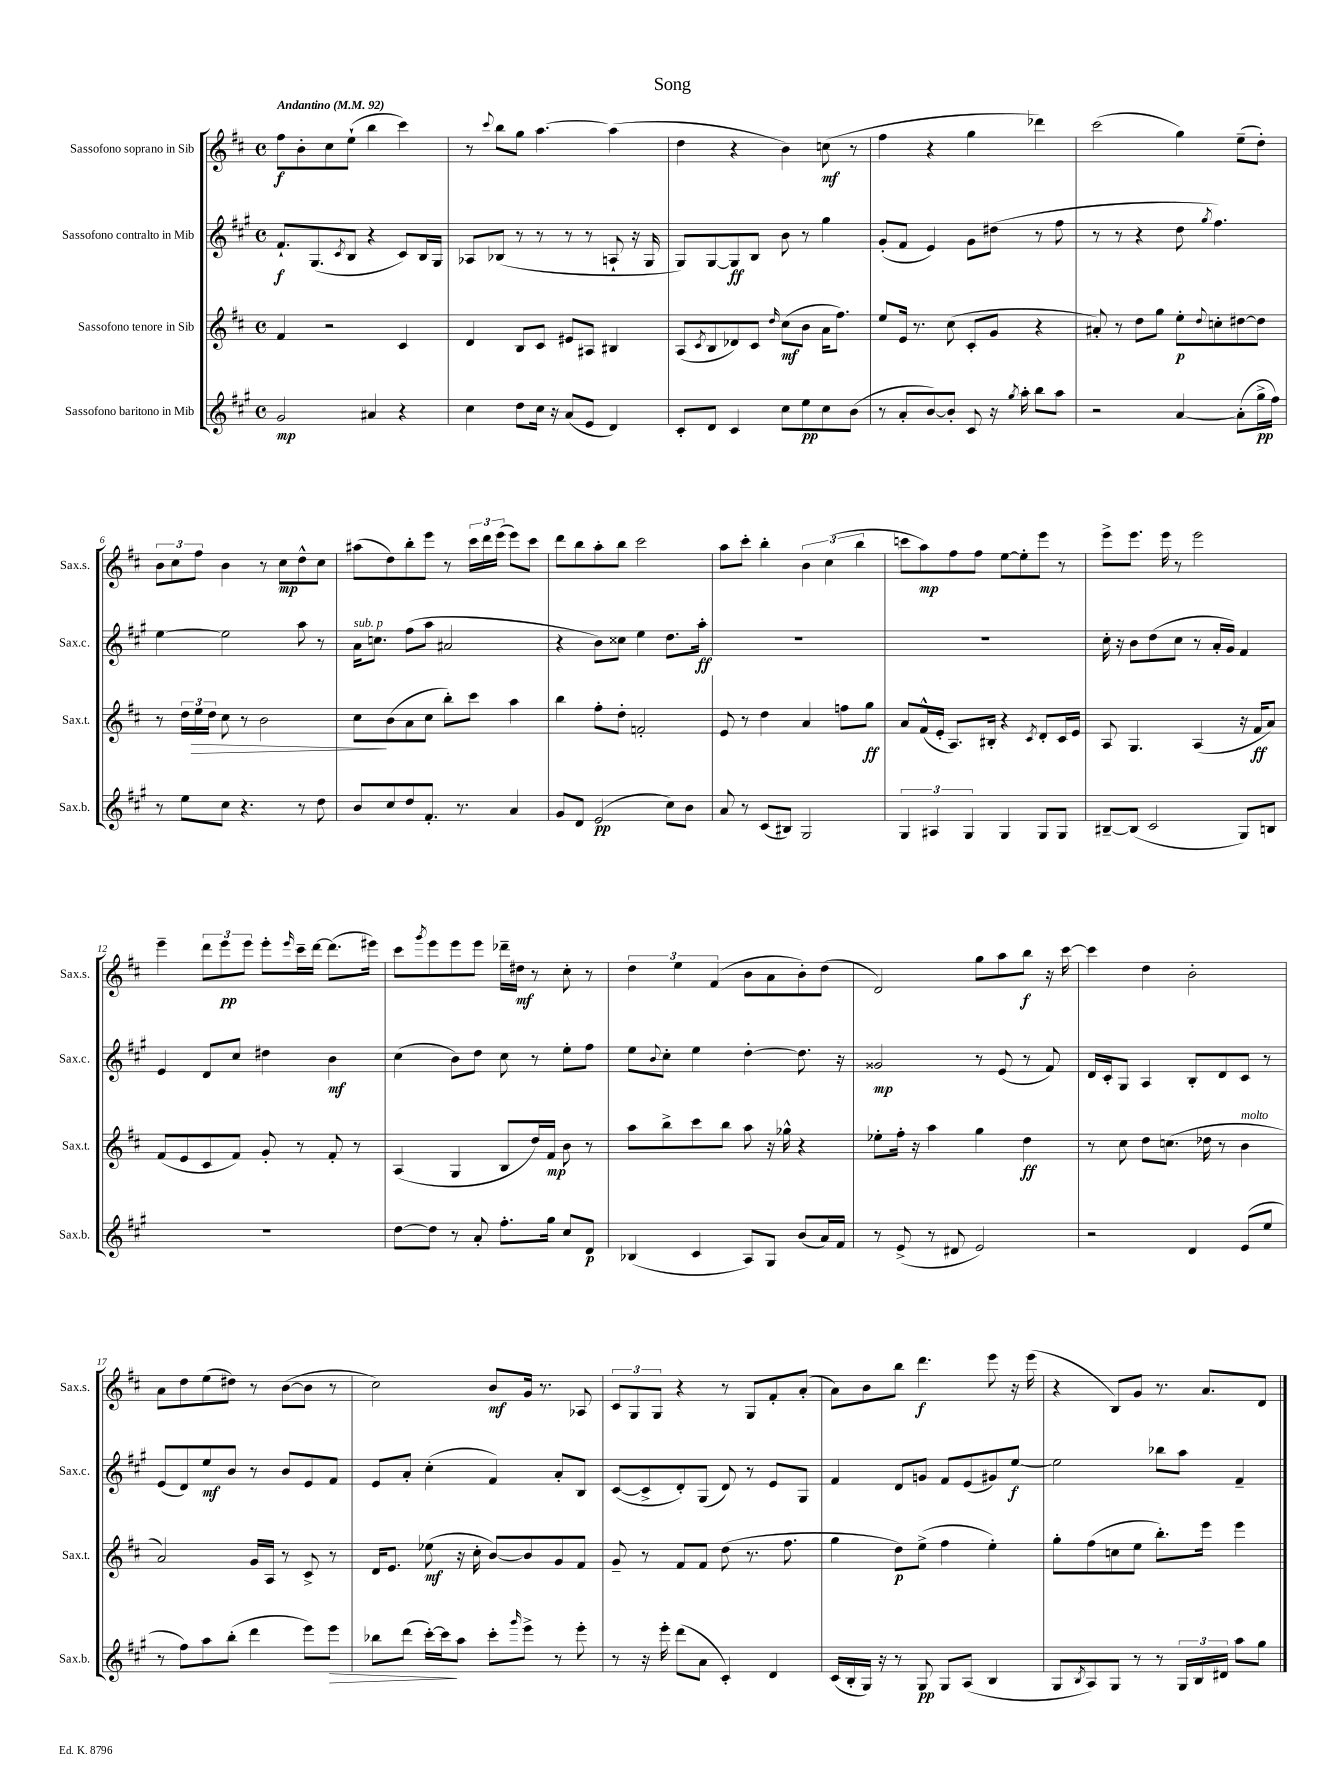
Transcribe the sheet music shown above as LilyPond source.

\header { title = "Song" }
<<
\new StaffGroup <<
\new Staff = "s0" \with { instrumentName = "Sassofono soprano in Sib" shortInstrumentName = "Sax.s." } {
    \clef treble \key d \major \defaultTimeSignature \time 4/4 \tempo "Andantino" 4 = 92
    fis''8\f b'8-. cis''8 e''8-!( b''4 cis'''4) |
    r8 \appoggiatura { cis'''8 } b''8 g''8 a''4.~ a''4( |
    d''4 r4 b'4) c''8\mf( r8 |
    fis''4 r4 g''4 des'''4) |
    cis'''2( g''4) e''8--( d''8-.) |
    \tuplet 3/2 { b'8 cis''8 fis''8 } b'4 r8 cis''8\mp d''8-^ cis''8 |
    ais''8( d''8) b''8-. e'''8 r8 \tuplet 3/2 { cis'''16 d'''16 e'''16( } e'''8) cis'''8 |
    d'''8 b''8 a''8-. b''8 cis'''2 |
    a''8 cis'''8-. b''4-. \tuplet 3/2 { b'4 cis''4( b''4 } |
    c'''8 a''8\mp) fis''8 fis''8 e''8~ e''8-. e'''8 r8 |
    e'''8-> e'''8. e'''16 r8 e'''2 |
    e'''4-- \tuplet 3/2 { d'''8 e'''8\pp e'''8 } e'''8-. \grace { e'''16 } cis'''16-- d'''16~ d'''8.( eis'''16) |
    cis'''8 \acciaccatura { g'''8 } e'''8 e'''8 e'''8 des'''16-- dis''16\mf r8 cis''8-. r8 |
    \tuplet 3/2 { d''4 e''4 fis'4( } b'8 a'8 b'8-.) d''8( |
    d'2) g''8 a''8 b''8\f r16 cis'''16~ |
    cis'''4 d''4 b'2-. |
    a'8 d''8 e''8( dis''8) r8 b'8~( b'8 r8 |
    cis''2) b'8\mf g'16 r8. aes8 |
    \tuplet 3/2 { cis'8 g8 g8 } r4 r8 g8 fis'8-. a'8-.( |
    a'8) b'8 b''8 d'''4.\f e'''8 r16 e'''16( |
    r4 b8) g'8 r8. a'8. d'8 \bar "|." |
}
\new Staff = "s1" \with { instrumentName = "Sassofono contralto in Mib" shortInstrumentName = "Sax.c." } {
    \clef treble \key a \major \defaultTimeSignature \time 4/4
    fis'8.-!\f gis8.( \acciaccatura { cis'8 } b8 r4 cis'8) b16 gis16 |
    aes8 bes8( r8 r8 r8 r8 a8-! r16 gis16 |
    gis8) gis8~ gis8\ff b8 b'8 r8 gis''4 |
    gis'8-.( fis'8 e'4) gis'8 dis''8( r8 fis''8 |
    r8 r8 r4 d''8 \acciaccatura { gis''8 } fis''4.) |
    e''4~ e''2 a''8 r8 |
    a'16^\markup { \italic "sub. p" } c''8. fis''8( a''8 ais'2 |
    r4 b'8) cisis''8 e''4 d''8. a''16-.\ff |
    R1 |
    R1 |
    cis''16-. r16 b'8 d''8( cis''8 r8 a'16-. gis'16) fis'4 |
    e'4 d'8 cis''8 dis''4 b'4\mf |
    cis''4( b'8) d''8 cis''8 r8 e''8-. fis''8 |
    e''8 \appoggiatura { b'8 } cis''8-. e''4 d''4~-. d''8. r16 |
    gisis'2\mp r8 e'8( r8 fis'8) |
    d'16 cis'16-. gis8 a4 b8-. d'8 cis'8 r8 |
    e'8( d'8) e''8\mf b'8 r8 b'8 e'8 fis'8 |
    e'8 a'8-. cis''4-.( fis'4) a'8-. b8 |
    cis'8~( cis'8-> d'8-.) gis8( d'8) r8 e'8 gis8 |
    fis'4 d'8 g'8 fis'8 e'8( gis'8) e''8~\f |
    e''2 bes''8 a''8 fis'4-- \bar "|." |
}
\new Staff = "s2" \with { instrumentName = "Sassofono tenore in Sib" shortInstrumentName = "Sax.t." } {
    \clef treble \key d \major \defaultTimeSignature \time 4/4
    fis'4 r2 cis'4 |
    d'4 b8 cis'8 eis'8 ais8 bis4 |
    a8( \acciaccatura { cis'8 } b8 des'8) cis'8 \grace { d''16 } cis''8\mf( b'8 a'16 fis''8.) |
    e''8 e'16 r8. cis''8( cis'8-. g'8 r4 |
    ais'8-.) r8 d''8 g''8 e''8-.\p \appoggiatura { d''8 } c''8-. dis''8~ dis''8 |
    r8 \tuplet 3/2 { d''16 e''16\> d''16 } cis''8 r8 b'2 |
    cis''8\! b'8( a'8 cis''8 b''8-.) cis'''8 a''4 |
    b''4 fis''8-. d''8-. f'2-. |
    e'8 r8 d''4 a'4 f''8 g''8\ff |
    a'8 fis'16-^( e'16-. a8.) bis16-. r4 \acciaccatura { cis'8 } d'8-. cis'16 e'16 |
    a8 g4. a4( r16 fis'16\ff a'8) |
    fis'8( e'8 cis'8 fis'8) g'8-. r8 fis'8-. r8 |
    a4( g4 b8 d''16) fis'16\mp b'8 r8 |
    a''8 b''8-> cis'''8 b''8 a''8 r16 ges''16-^ r4 |
    ees''8-. fis''16-. r16 a''4 g''4 d''4\ff |
    r8 cis''8 d''8 c''8.( des''16 r8 b'4^\markup { \italic "molto" } |
    a'2) g'16 a16 r8 cis'8-> r8 |
    d'16 e'8. ees''8\mf( r16 cis''16-. b'8~) b'8 g'8 fis'8 |
    g'8-- r8 fis'8 fis'8 d''8( r8. fis''8. |
    g''4 d''8\p) e''8->( fis''4 e''4-.) |
    g''8-. fis''8( c''8 e''8 b''8.-.) e'''16 e'''4 \bar "|." |
}
\new Staff = "s3" \with { instrumentName = "Sassofono baritono in Mib" shortInstrumentName = "Sax.b." } {
    \clef treble \key a \major \defaultTimeSignature \time 4/4
    gis'2\mp ais'4 r4 |
    cis''4 d''8 cis''16 r16 a'8( e'8 d'4) |
    cis'8-. d'8 cis'4 cis''8 e''8\pp cis''8 b'8( |
    r8 a'8-. b'8~) b'8-. cis'8 r16 \acciaccatura { gis''8 } a''16-. b''8 a''8 |
    r2 a'4~ a'8-.( gis''16->\pp fis''16) |
    r8 e''8 cis''8 r4. r8 d''8 |
    b'8 cis''8 d''8 fis'8.-. r8. a'4 |
    gis'8 d'8 e'2\pp( cis''8) b'8 |
    a'8 r8 cis'8( bis8) gis2 |
    \tuplet 3/2 { gis4 ais4 gis4 } gis4 gis8 gis8 |
    bis8~-- bis8( cis'2 gis8) b8 |
    R1 |
    d''8~ d''8 r8 a'8-. fis''8.-. gis''16 cis''8 d'8\p |
    bes4( cis'4 a8) gis8 b'8( a'16) fis'16 |
    r8 e'8->( r8 dis'8 e'2) |
    r2 d'4 e'8( e''8 |
    r8 fis''8) a''8 b''8-.( d'''4 e'''8) e'''8\> |
    bes''8 d'''8( cis'''16~-.) cis'''16\! a''8 cis'''8-. \grace { gis'''16 } e'''8-> r8 e'''8-. |
    r8 r16 e'''16-. d'''8( a'8 cis'4-.) d'4 |
    cis'16( b16-. gis16) r16 r8 gis8\pp gis8 a8( b4 |
    gis8 \acciaccatura { b8 } a8) gis8 r8 r8 \tuplet 3/2 { gis16 b16 dis'16 } a''8 gis''8 \bar "|." |
}
>>
>>
